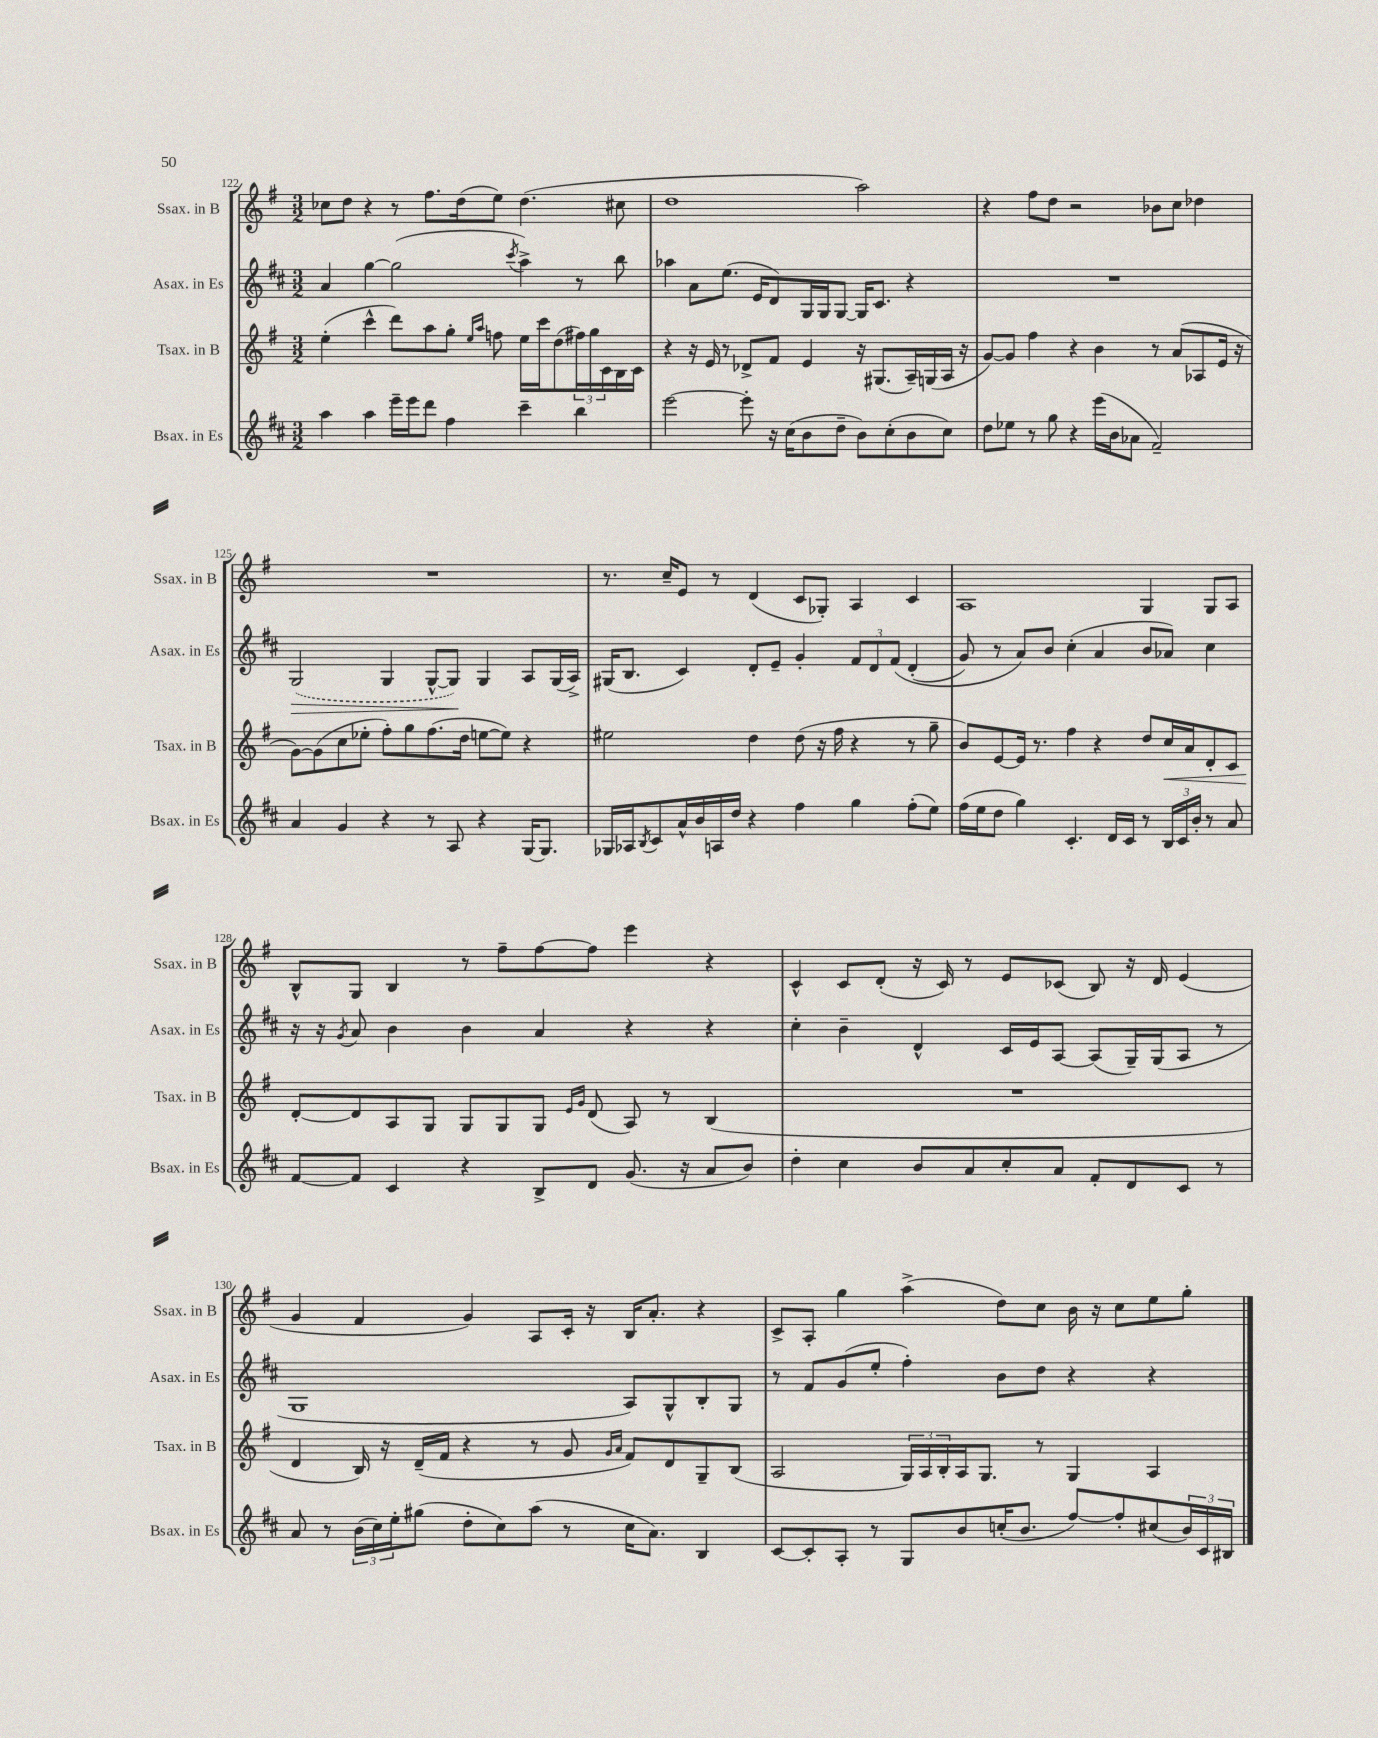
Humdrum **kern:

**kern	**kern	**kern	**kern
*staff4	*staff3	*staff2	*staff1
*clefG2	*clefG2	*clefG2	*clefG2
*k[f#c#]	*k[f#]	*k[f#c#]	*k[f#]
*M3/2	*M3/2	*M3/2	*M3/2
4aa	(4ee'	4a	8cc-
.	.	.	8dd
4aa	4ccc^^	[4gg	4r
16eee~	8ddd)	(2gg]	8r
16eee	.	.	.
8ddd	8aa	.	8.ff#
4ff#	8gg'	.	.
.	.	.	(16dd
.	16qqee	.	.
.	16qqaa	.	.
.	8ff	.	8ee)
.	.	8qccc#	.
4ccc#~	16ee	4aa^)	(4.dd
.	16ccc	.	.
.	(8dd	.	.
4bb	24ff#)	8r	.
.	24gg	.	.
.	24c	.	.
.	16B	8bb	8cc#
.	16c	.	.
=	=	=	=
[2eee	4r	4aa-	1dd
.	16r	8a	.
.	16e	.	.
.	8r	(8.ee	.
8eee']	8d-^	.	.
.	.	16e	.
16r	8f#	8d)	.
(16cc#	.	.	.
8b	4e	16G	.
.	.	16G	.
8dd~	.	[8G	.
8b)	16r	16G]	2aa)
.	(8.G#	8.c#	.
(8cc#'	.	.	.
8b	16A~)	4r	.
.	(16G	.	.
8cc#)	16A	.	.
.	16r	.	.
=	=	=	=
8dd	[8g)	1.r	4r
8ee-	8g]	.	.
8r	4ff#	.	8ff#
8gg	.	.	8dd
4r	4r	.	2r
(16eee	4b	.	.
16b	.	.	.
8a-	.	.	.
2f#~)	8r	.	8b-
.	(8a	.	8cc
.	8A-	.	4dd-
.	16e	.	.
.	16r	.	.
=	=	=	=
4a	[8g)	(2G	1.r
.	(8g]	.	.
4g	8cc	.	.
.	8ee-'	.	.
4r	8ff#')	4G	.
.	8gg	.	.
8r	(8.ff#	[8G^^	.
8A	.	8G])	.
.	16dd	.	.
4r	[8ee	4G	.
.	8ee])	.	.
[16G	4r	8A	.
8.G]	.	.	.
.	.	(16G	.
.	.	16A^)	.
=	=	=	=
16G-	2ee#	(16G#	8.r
16A-	.	8.B	.
8qB	.	.	.
8c#	.	.	.
.	.	.	16cc~
16a^^	.	4c#)	8e
16b	.	.	.
16A	.	.	8r
16dd	.	.	.
4r	4dd	8d'	(4d
.	.	8e~	.
4ff#	(8dd	4g'	8c
.	16r	.	8G-')
.	16ff#	.	.
4gg	4r	12f#	4A
.	.	12d	.
.	.	&(12f#	.
(8ff#'	8r	(4d'	4c
8ee)	8gg~	.	.
=	=	=	=
(16ff#	8b)	8g)	1A
16ee	.	.	.
8dd	[8e	8r	.
4gg)	16e]	8a&)	.
.	8.r	.	.
.	.	8b	.
4.c#'	4ff#	(4cc#'	.
.	4r	4a	.
16d	.	.	.
16c#	.	.	.
8r	8dd	8b	4G
24B	16cc	8a-)	.
24c#	.	.	.
.	16a	.	.
24b'	.	.	.
8r	8d'	4cc#	8G
8a	8c	.	8A
=	=	=	=
[8f#	[8d'	16r	8B^^
.	.	16r	.
.	.	8qg	.
8f#]	8d]	8a	8G
4c#	8A	4b	4B
.	8G	.	.
4r	8G	4b	8r
.	8G	.	8ff#~
8B^	8G	4a	[8ff#
.	16qqe	.	.
.	16qqg	.	.
8d	(8d	.	8ff#]
(8.g	8A)	4r	4eee
.	8r	.	.
16r	.	.	.
8a	(4B	4r	4r
8b)	.	.	.
=	=	=	=
4dd'	1.r	4cc#'	4c^^
4cc#	.	4b~	8c
.	.	.	(8d'
8b	.	4d^^	16r
.	.	.	16c)
8a	.	.	8r
8cc#'	.	16c#	8e
.	.	16e	.
8a	.	[8A	(8c-
8f#'	.	(8A]	8B)
8d	.	16G~)	16r
.	.	(16G	16d
8c#	.	8A	(4e
8r	.	8r	.
=	=	=	=
8a	4d	1G	4g
8r	.	.	.
(24b	16B)	.	4f#
24cc#)	.	.	.
.	16r	.	.
24ee'	.	.	.
(8gg#	(16d~	.	.
.	16f#	.	.
8dd'	4r	.	4g)
8cc#)	.	.	.
(8aa	8r	.	8A
8r	8g	.	16c'
.	.	.	16r
.	16qqg	.	.
.	16qqa	.	.
16cc#	8f#)	8A)	16B
8.a)	.	.	8.a'
.	8d	8G^^	.
4B	8G~	8B'	4r
.	(8B	8G	.
=	=	=	=
[8c#	2A	8r	8c^
8c#']	.	8f#	8A'
8A'	.	(8g	4gg
8r	.	8ee'	.
8G	24G)	4ff#')	(4aa^
.	24A	.	.
.	24B'	.	.
8b	16A	.	.
.	8.G	.	.
(16cc'	.	8b	8dd)
8.b	.	.	.
.	8r	8dd	8cc
[8ff#)	4G	4r	16b
.	.	.	16r
8ff#']	.	.	8cc
(8cc#	4A	4r	8ee
24b)	.	.	8gg'
24c#	.	.	.
24B#	.	.	.
==	==	==	==
*-	*-	*-	*-
